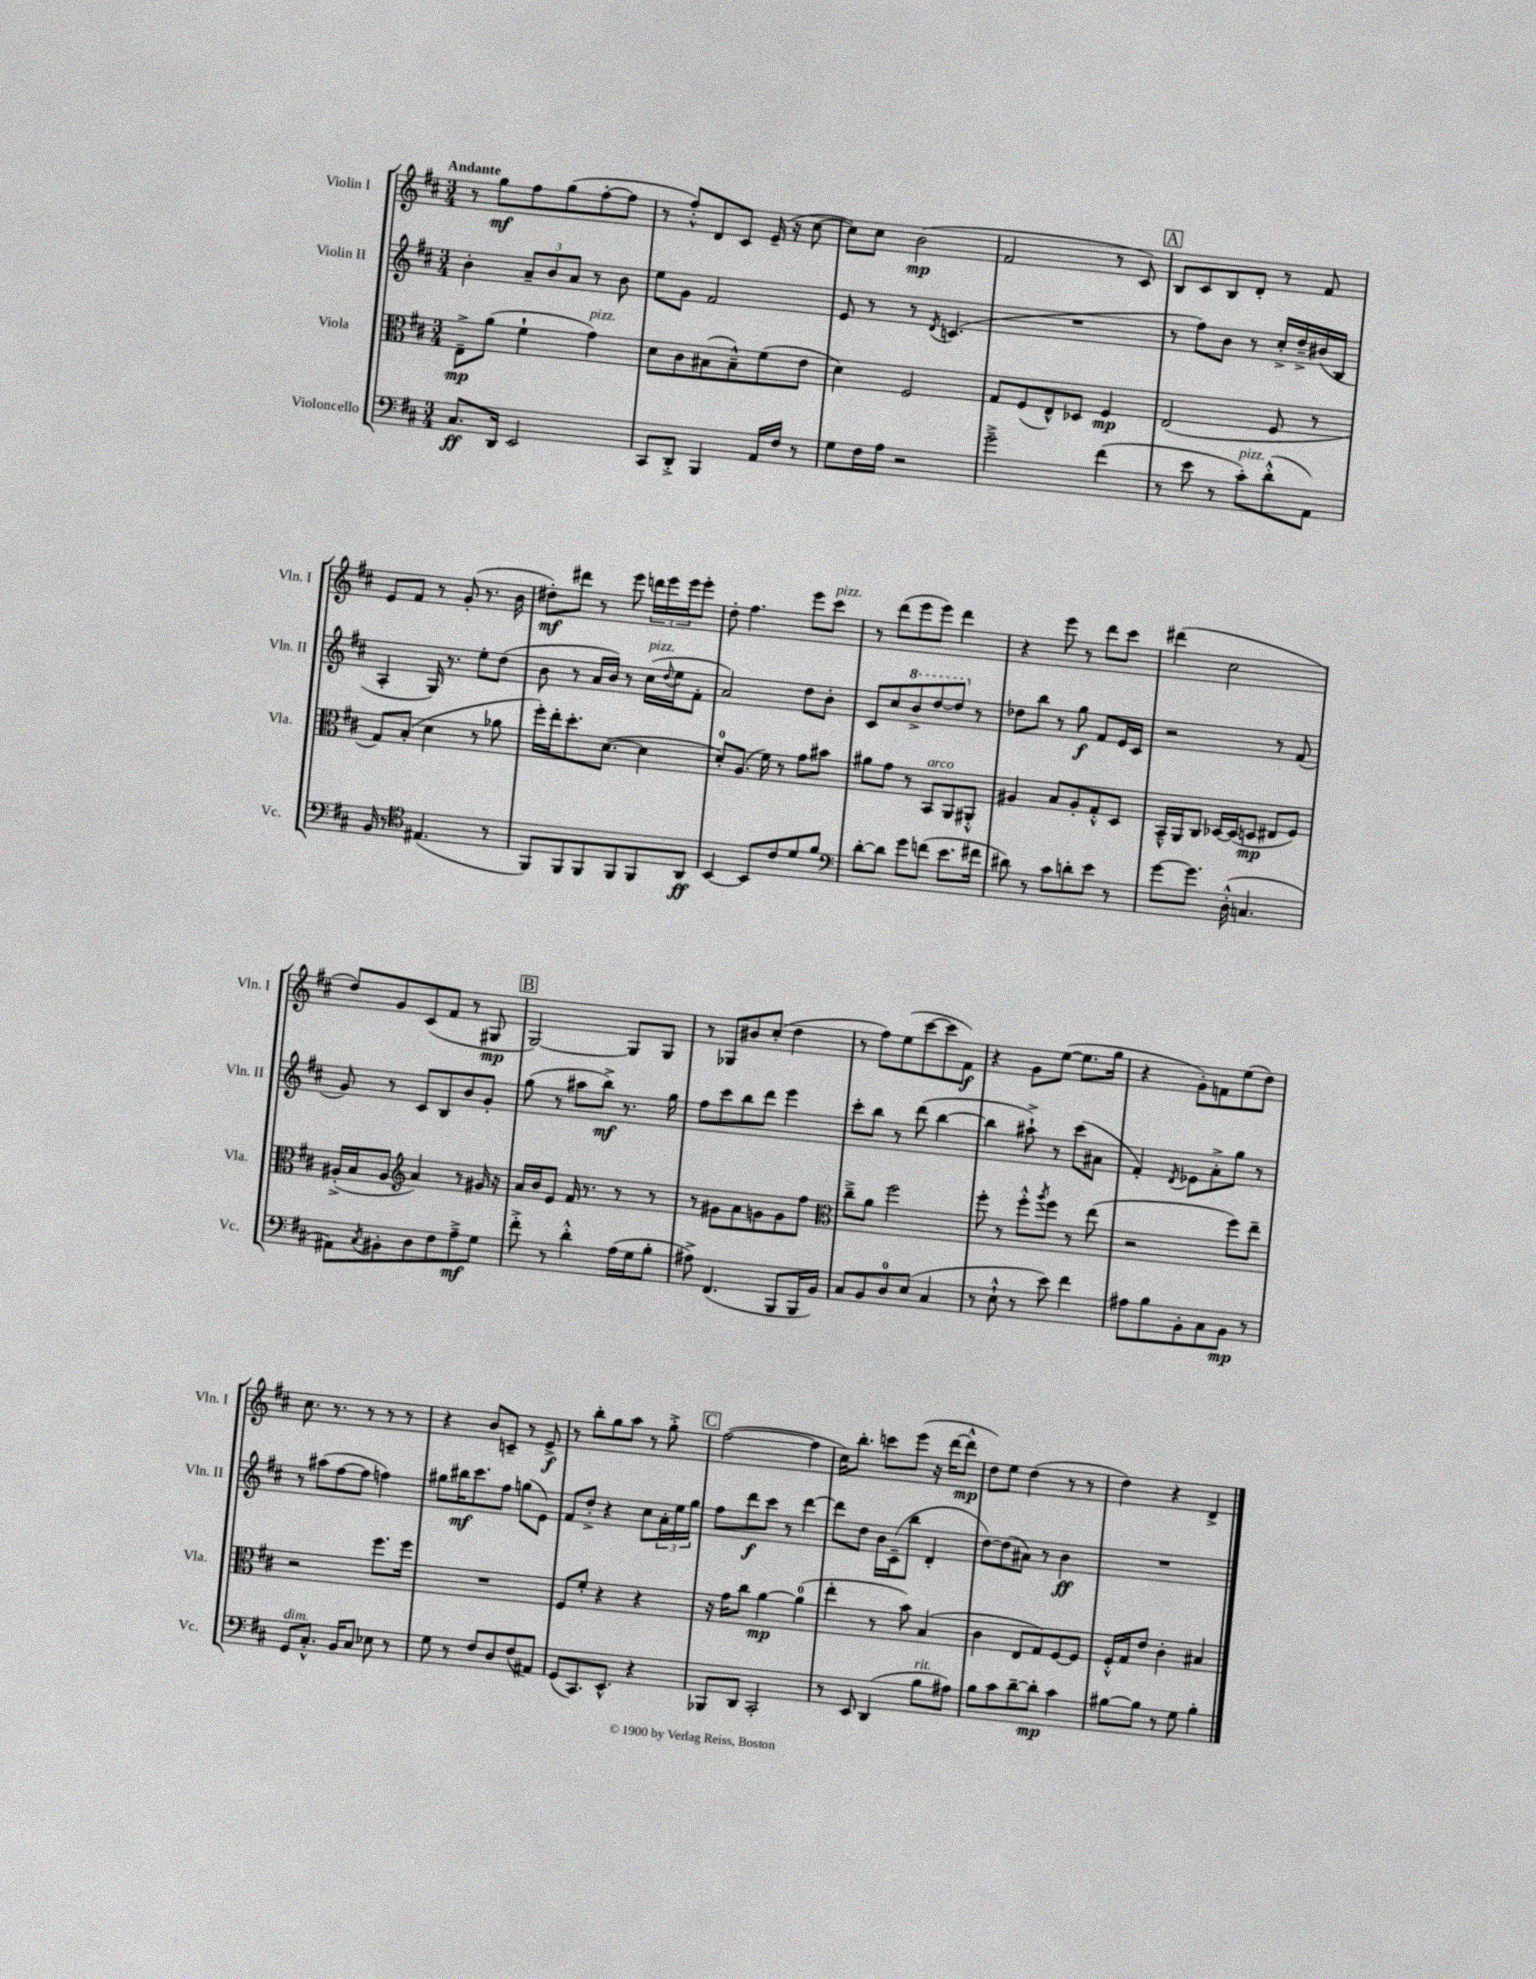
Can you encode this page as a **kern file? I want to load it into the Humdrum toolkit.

**kern	**kern	**kern	**kern
*staff4	*staff3	*staff2	*staff1
*clefF4	*clefC3	*clefG2	*clefG2
*k[f#c#]	*k[f#c#]	*k[f#c#]	*k[f#c#]
*M3/4	*M3/4	*M3/4	*M3/4
8.C#	8E~^	4b'	8r
.	(8a	.	8gg
16DD	.	.	.
2EE	4f#`	12a~	8ff#
.	.	12b	.
.	.	.	(8gg
.	.	12a	.
.	4g)	8r	[8ff#'
.	.	8b	8ff#]
=	=	=	=
8CC#	8d	8ee	8r
8DD'^	8c#	8g	8ff#'^^)
4BBB	(8B#	2f#	8d
.	8B#~^^)	.	8c#
16AA	(8f#	.	(16e~
16F#	.	.	16r
8r	8e	.	[8cc#
=	=	=	=
8G	4d)	8e	8cc#])
16F#	.	8r	8cc#
16A	.	.	.
2r	2F#	8r	(2b
.	.	8qd	.
.	.	(4.c	.
=	=	=	=
2g~^	8G	2.r	2f#
.	(8F#	.	.
.	8E^^)	.	.
.	8D-	.	.
(4f#	4F#	.	8r
.	.	.	8c#)
=	=	=	=
8r	(2E	8r	8B
8e	.	8ff#)	8c#
8r	.	8b	8B
8c#')	.	8r	8d'
(8d'^^	8F#	16cc#'^	8r
.	.	16dd~^	.
8AA)	8r	(16b#	8f#
.	.	16B	.
=	=	=	=
16BB	8G)	4A'	8e
8.r	.	.	.
.	(8B'	.	8f#
*clefC4	*	*	*
(4.E#	4d	16G)	8r
.	.	8.r	.
.	.	.	(8g'
.	8r	8ee'	8.r
8r	8a-	(8dd	.
.	.	.	16b
=	=	=	=
8FF#)	16ff#')	8b	8dd#')
.	16ee'	.	.
8FF#	8.dd'	8r	8ddd#
8FF#	.	16a	8r
.	([8.d	16b)	.
8FF#	.	8r	8eee
8FF#	4d]	(16cc#	24ddd
.	.	.	24eee
.	.	8qqdd	.
.	.	16ee	.
.	.	.	24eee
8AA	.	8f#'	8eee'
=	=	=	=
[4BB	8d')	2a)	8dd'
.	(8.A	.	4.ff#
8BB]	.	.	.
.	16f#)	.	.
8c#	8r	.	.
8d	8g	8dd	8eee
8f#	8b#	8b'	8ccc#
=	=	=	=
*clefF4	*	*	*
[8d'	8a#	8c#	8r
8d]	8g	8cc#	(8ddd
8g	8r	8bb^	8eee
(8f	8BB	[8ddd	8eee)
8.e	8AA	8ddd]	4ddd
.	8AA#'^^	8r	.
16f#	.	.	.
=	=	=	=
8d#)	4A#	8dd-	4r
8r	.	8bb	.
8c#	8B	8r	8eee
8d'	8A#'	8gg	8r
8e	8G'^^	8f#	8ddd
8r	8D	16e	8ccc#
.	.	16c#	.
=	=	=	=
[8g	16BB~^^	2r	(4ddd#
.	16AA	.	.
8.g]	8C#	.	.
.	[16D-	.	2cc#
(16D'^^	(16D-]	.	.
4.C	8D	.	.
.	8E#	8r	.
.	8F#)	(8f#	.
=	=	=	=
8AA#)	(16A#'^	8g)	8dd)
.	16B	.	.
8qC#	.	.	.
8BB#'	8A#	8r	8g
*	*clefG2	*	*
8D	4a)	8c#	(8c#
8F#	.	8B	8f#
8A~^	8r	8b	8r
8G	16g#	8g'	8G#
.	16r	.	.
=	=	=	=
8f#'^	16a	(8gg	[2G)
.	16b	.	.
8r	8e	8r	.
4d'^^	16f#	8aa#	.
.	8.r	.	.
.	.	8bb^)	.
(16A	8r	8.r	8G]
16G	.	.	.
8B'	8r	.	8G
.	.	16gg	.
=	=	=	=
8A#^)	8r	8ff#	8r
(4.FF#	8g#	8ccc#	8G-
.	8a	8bb	8b#
.	8g	8ddd	(8cc#'
8BBB	8g	4eee	4dd
16BBB	8ff#	.	.
16BB)	.	.	.
=	=	=	=
*	*clefC3	*	*
8C#	8cc#~^	8ccc#'	8r
8BB	8a	8bb	8ff#)
8D	2ff#	8r	(8ee
(8E	.	(8ddd	[8ccc#
4C#	.	[4bb	8ccc#]
.	.	.	8f#)
=	=	=	=
8r	8ff#'	4bb]	4r
8E`^^	8r	.	.
8r	8ff#'^^	8aa#`^)	8g
.	8qaa	.	.
8e)	8ff#	8r	([8ee
4f#	8r	(8ccc#	8.ee]
.	(8ee	8a#	.
.	.	.	16gg
=	=	=	=
8A#	2r	4f#')	4r
8B	.	.	.
.	.	8qd	.
8BB'	.	8e-	8g')
8C#	.	8a'^	8f
8BB	8ff#)	8gg	(8ee
8r	8ee~	8r	8dd)
=	=	=	=
8GG	2r	8r	8.cc#
8.C#'^^	.	(8aa#	.
.	.	.	8.r
.	.	[8ff#	.
16BB	.	.	.
8C#	.	8ff#]	8r
8E-	8.ff#	4ff)	8r
8r	.	.	8r
.	16ff#	.	.
=	=	=	=
8G	2.r	8gg#	4r
8r	.	16bb#	.
.	.	8.ccc#	.
8F#	.	.	8b
8D	.	8ff#	8c~
(8F#	.	(8gg	8r
8AA#)	.	8e)	8e^
=	=	=	=
(8GG	8F#	8f#	8r
8.CC#)	8f#'	8dd'^	8bb'
.	4r	4r	8gg
8.EE^^	.	.	.
.	.	.	8aa
4r	4r	8cc#	8r
.	.	24a'	8gg'^
.	.	24ee	.
.	.	24gg	.
=	=	=	=
8BBB-	16r	8ff#	([2ff#
.	16g	.	.
8DD	8cc#	8ddd	.
2CC#'	[4a	8ccc#	.
.	.	8r	.
.	(4a]	[4ddd	4ff#]
=	=	=	=
8r	4ee'	8ddd]	16cc#)
.	.	.	8.bb'
8EE	.	8dd	.
(4DD	8r	16b	8ccc
.	.	(16c#~	.
.	8b)	8bb	(8eee
8B	(4B	4d'	16r
.	.	.	[16ddd
8A#)	.	.	8ddd^^]
=	=	=	=
8B	4c#	[8dd)	8dd)
8c#	.	(8dd]	8ee
[8d~	8E	8a#)	(4dd
8d']	8G)	8r	.
4c#	[8F#	4b	8r
.	8F#]	.	8r
=	=	=	=
[8B#	16F#'^^	2.r	4dd)
.	16G	.	.
8B#]	8e	.	.
8r	4c#'	.	4r
8G	.	.	.
4B#'	4B#	.	4d^
==	==	==	==
*-	*-	*-	*-
